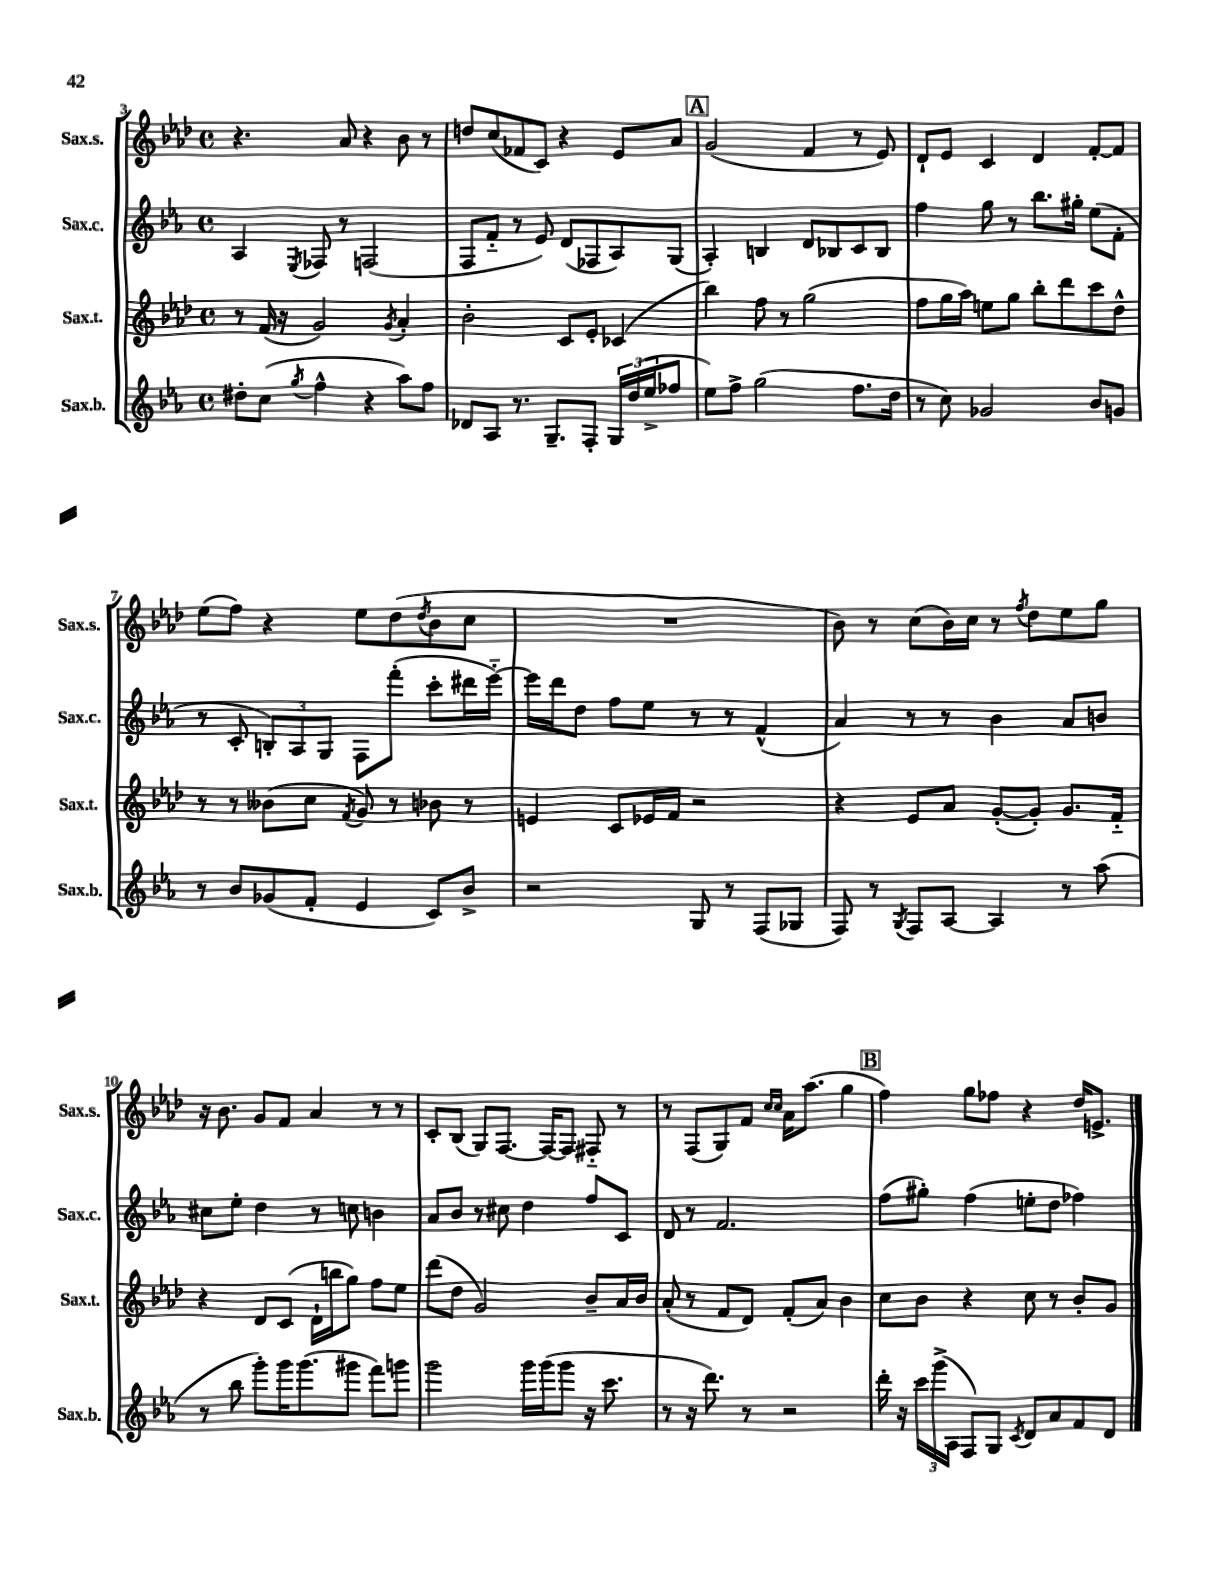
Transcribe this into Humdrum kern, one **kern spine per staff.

**kern	**kern	**kern	**kern
*staff4	*staff3	*staff2	*staff1
*clefG2	*clefG2	*clefG2	*clefG2
*k[b-e-a-]	*k[b-e-a-d-]	*k[b-e-a-]	*k[b-e-a-d-]
*M4/4	*M4/4	*M4/4	*M4/4
*met(c)	*met(c)	*met(c)	*met(c)
8dd#'	8r	4A-	4.r
(8cc	(16f	.	.
.	16r	.	.
8qgg	.	8qE-	.
4ff^^	2g)	8F-	.
.	.	8r	8a-
4r	.	(2F	4r
.	8qg	.	.
8aa-)	4a-'	.	8b-
8ff	.	.	8r
=	=	=	=
8d-	2b-'	8F	8dd
8A-	.	8f'~	(8cc
8.r	.	8r	8f-
.	.	8e-)	8c)
8.G~	.	.	.
.	8c	(8d	4r
8F'	8e-'	8F-	.
24G	(4c-	8A-)	8e-
(24dd	.	.	.
24ee-^	.	.	.
8ff-	.	(8G	8a-
=	=	=	=
8ee-)	4bb-)	4A-')	(2g
8ff^	.	.	.
(2gg	8ff	4B	.
.	8r	.	.
.	(2gg	8d	4f
.	.	8B-	.
8.ff	.	8c	8r
.	.	8B-	8e-)
16dd	.	.	.
=	=	=	=
8r	8ff	4ff	8d-`
8cc)	16gg	.	8e-
.	16aa-)	.	.
2g-	8ee	8gg	4c
.	8gg	8r	.
.	8bb-'	8.bb-	4d-
.	8ddd-	.	.
.	.	16gg#'	.
8b-	8ccc	(8ee-	[8f'
8g	8dd-^^	8f'	8f]
=	=	=	=
8r	8r	8r	(8ee-
8b-	8r	8c'	8ff)
(8g-	(8b--	12B')	4r
.	.	12A-	.
8f'	8cc	.	.
.	.	12G	.
.	8qf	.	.
4e-	8g)	8F	8ee-
.	8r	(8fff'	(8dd-
.	.	.	8qdd-
8c)	8b-	8ccc'	8b-
8b-^	8r	16ddd#	8cc
.	.	[16eee-'~)	.
=	=	=	=
2r	4e	16eee-]	1r
.	.	16ddd	.
.	.	8dd	.
.	8c	8ff	.
.	16e-	8ee-	.
.	16f	.	.
8G	2r	8r	.
8r	.	8r	.
(8F	.	(4f^^	.
8G-	.	.	.
=	=	=	=
8F)	4r	4a-)	8b-)
8r	.	.	8r
8qG	.	.	.
8F	8e-	8r	(8cc
[8A-	8a-	8r	16b-)
.	.	.	16cc
4A-]	([8g'	4b-	8r
.	.	.	8qff
.	8g'])	.	8dd-
8r	8.g	8a-	8ee-
(8aa-	.	8b	8gg
.	16f'~	.	.
=	=	=	=
8r	4r	8cc#	16r
.	.	.	8.b-
8bb-	.	8ee-'	.
8ggg')	8d-	4dd	8g
16ggg	(8c	.	8f
(8.ggg	.	.	.
.	16d-`	8r	4a-
.	16bb	.	.
8ggg#	8gg)	8cc	.
8fff)	8ff	4b	8r
8ggg	8ee-	.	8r
=	=	=	=
2ggg	(8ddd-	8a-	8c'
.	8dd-	8b-	(8B-
.	2g)	8r	8G)
.	.	8cc#	[8.F
16ggg	.	4dd	.
(16ggg	.	.	16F_
8ggg	.	.	8F]
16r	8b-~	8ff	8F#'~
8.ccc	.	.	.
.	16a-	8c	8r
.	16b-	.	.
=	=	=	=
8r	(8a-'	8d	8r
16r	8r	8r	(8F
8.ddd)	.	.	.
.	8f	2.f	8G)
8r	8d-)	.	8f
.	.	.	16qqcc
.	.	.	16qqcc
2r	(8f'	.	16a-
.	.	.	(8.aa-
.	8a-)	.	.
.	4b-	.	4gg
=	=	=	=
16ddd'	8cc	(8ff	4ff)
16r	.	.	.
24ccc	8b-	8gg#')	.
(24ggg^	.	.	.
24A-	.	.	.
8F)	4r	(4ff	8gg
8G	.	.	8ff-
8qc	.	.	.
8d	8cc	8ee'	4r
8a-	8r	8dd	.
8f	8b-'	4ff-)	16dd-
.	.	.	8.e^
8d	8g	.	.
==	==	==	==
*-	*-	*-	*-
